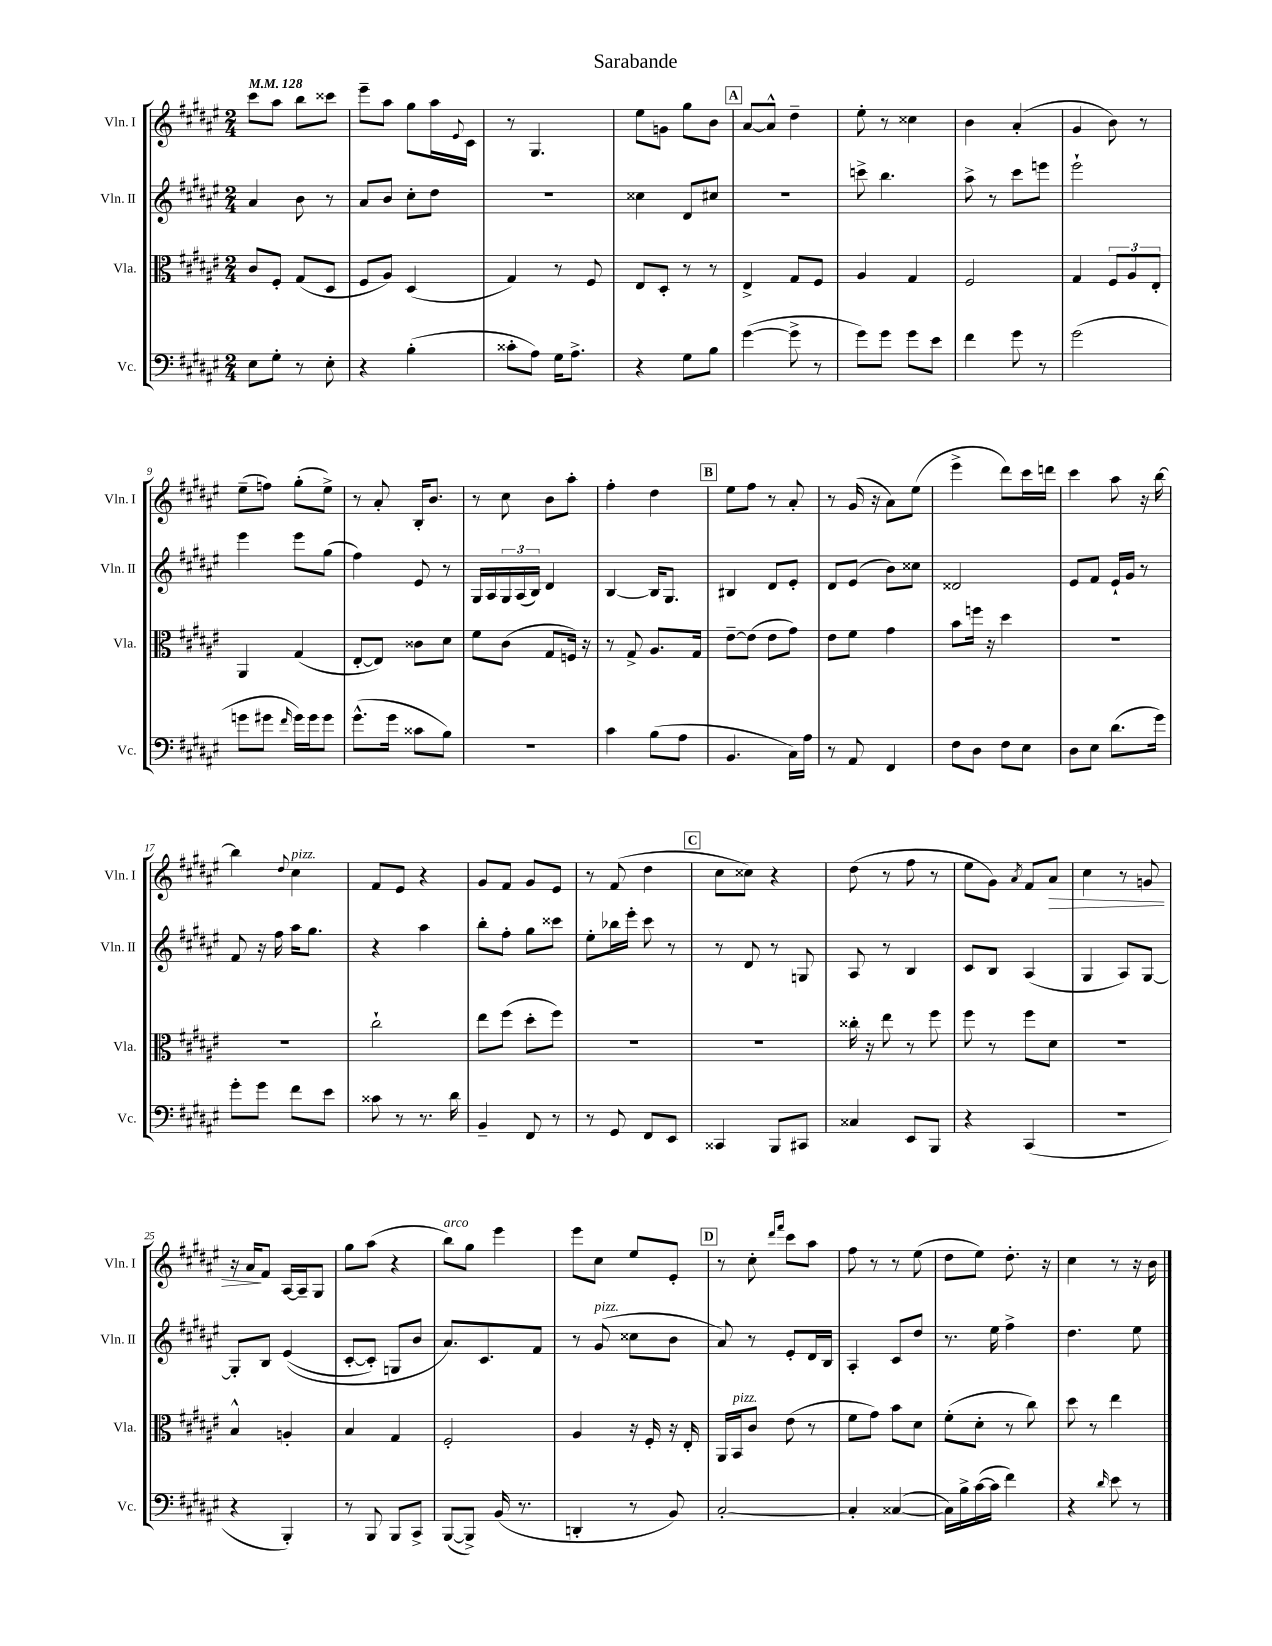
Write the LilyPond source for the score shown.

\header { title = "Sarabande" }
<<
\new StaffGroup <<
\new Staff = "s0" \with { instrumentName = "Vln. I" shortInstrumentName = "Vln. I" } {
    \clef treble \key fis \major \numericTimeSignature \time 2/4 \tempo 4 = 128
    cis'''8 ais''8 b''8 cisis'''8 |
    eis'''8-- ais''8 gis''8 ais''16 \appoggiatura { eis'8 } cis'16 |
    r8 gis4. |
    eis''8 g'8 gis''8 b'8 |
    \mark \markup { \box "A" } ais'8~ ais'8-^ dis''4-- |
    eis''8-. r8 cisis''4 |
    b'4 ais'4-.( |
    gis'4 b'8) r8 |
    eis''8--( f''8) gis''8-.( eis''8->) |
    r8 ais'8-. b16-. b'8. |
    r8 cis''8 b'8 ais''8-. |
    fis''4-. dis''4 |
    \mark \markup { \box "B" } eis''8 fis''8 r8 ais'8-. |
    r8 gis'16( r16 ais'8) eis''8( |
    eis'''4-> dis'''8) cis'''16 d'''16 |
    cis'''4 ais''8 r16 b''16~ |
    b''4 \appoggiatura { dis''8 } cis''4^\markup { \italic "pizz." } |
    fis'8 eis'8 r4 |
    gis'8 fis'8 gis'8 eis'8 |
    r8 fis'8( dis''4 |
    \mark \markup { \box "C" } cis''8 cisis''8) r4 |
    dis''8( r8 fis''8 r8 |
    eis''8 gis'8) \acciaccatura { ais'8 } fis'8 ais'8\> |
    cis''4 r8 g'8 |
    r16 ais'16\! fis'8 ais16~ ais16-- gis8 |
    gis''8 ais''8( r4 |
    b''8^\markup { \italic "arco" }) gis''8 eis'''4 |
    eis'''8 cis''8 eis''8 eis'8-. |
    \mark \markup { \box "D" } r8 cis''8-. \grace { dis'''16 fis'''16 } cis'''8 ais''8 |
    fis''8 r8 r8 eis''8( |
    dis''8 eis''8) dis''8.-. r16 |
    cis''4 r8 r16 b'16 \bar "|." |
}
\new Staff = "s1" \with { instrumentName = "Vln. II" shortInstrumentName = "Vln. II" } {
    \clef treble \key fis \major \numericTimeSignature \time 2/4
    ais'4 b'8 r8 |
    ais'8 b'8 cis''8-. dis''8 |
    R2 |
    cisis''4 dis'8 cis''8 |
    \mark \markup { \box "A" } r2 |
    c'''8-> b''4. |
    ais''8-> r8 cis'''8 e'''8 |
    eis'''2-! |
    eis'''4 eis'''8 gis''8( |
    fis''4) eis'8 r8 |
    gis16 ais16 \tuplet 3/2 { gis16 ais16( b16) } dis'4 |
    b4~ b16 gis8. |
    \mark \markup { \box "B" } bis4 dis'8 eis'8-. |
    dis'8 eis'8( b'8) cisis''8 |
    disis'2 |
    eis'8 fis'8 eis'16-! gis'16 r8 |
    fis'8 r16 fis''16 ais''16 gis''8. |
    r4 ais''4 |
    b''8-. fis''8-. gis''8 cisis'''8 |
    eis''8-. bes''16 eis'''16-. cis'''8 r8 |
    \mark \markup { \box "C" } r8 dis'8 r8 g8 |
    ais8 r8 b4 |
    cis'8 b8 ais4( |
    gis4 ais8) gis8~ |
    gis8-. b8 eis'4(\( |
    cis'8~-. cis'8-.) g8 b'8 |
    ais'8.\) cis'8. fis'8 |
    r8 gis'8^\markup { \italic "pizz." }( cisis''8 b'8 |
    \mark \markup { \box "D" } ais'8) r8 eis'8-. dis'16 b16 |
    ais4-. cis'8 dis''8 |
    r8. eis''16 fis''4-> |
    dis''4. eis''8 \bar "|." |
}
\new Staff = "s2" \with { instrumentName = "Vla." shortInstrumentName = "Vla." } {
    \clef alto \key fis \major \numericTimeSignature \time 2/4
    cis'8 fis8-. gis8( dis8 |
    fis8 ais8) dis4( |
    gis4) r8 fis8 |
    eis8 dis8-. r8 r8 |
    \mark \markup { \box "A" } eis4-> gis8 fis8 |
    ais4 gis4 |
    fis2 |
    gis4 \tuplet 3/2 { fis8 ais8 eis8-. } |
    ais,4 gis4( |
    eis8~-. eis8) cisis'8 dis'8 |
    fis'8 cis'8( gis8 f16) r16 |
    r8 gis8-> ais8. gis16 |
    \mark \markup { \box "B" } eis'8~-- eis'8( eis'8 gis'8) |
    eis'8 fis'8 gis'4 |
    b'8 f''16 r16 dis''4 |
    R2 |
    R2 |
    cis''2-! |
    eis''8 fis''8( dis''8-. fis''8) |
    R2 |
    \mark \markup { \box "C" } R2 |
    cisis''16-. r16 eis''8 r8 fis''8 |
    fis''8 r8 fis''8 dis'8 |
    R2 |
    b4-^ a4-. |
    b4 gis4 |
    fis2-. |
    ais4 r16 fis16-. r16 eis16-. |
    \mark \markup { \box "D" } ais,16 b,16^\markup { \italic "pizz." } cis'8 eis'8( r8 |
    fis'8 gis'8) b'8 dis'8 |
    fis'8-.( dis'8-. r8 cis''8) |
    dis''8 r8 eis''4 \bar "|." |
}
\new Staff = "s3" \with { instrumentName = "Vc." shortInstrumentName = "Vc." } {
    \clef bass \key fis \major \numericTimeSignature \time 2/4
    eis8 gis8-. r8 eis8-. |
    r4 b4-.( |
    cisis'8-. ais8) gis16 ais8.-> |
    r4 gis8 b8 |
    \mark \markup { \box "A" } gis'4~( gis'8-> r8 |
    gis'8) gis'8 gis'8 eis'8 |
    fis'4 gis'8 r8 |
    gis'2( |
    g'8 gis'8 \grace { fis'16 } gis'16) gis'16 gis'8 |
    gis'8.-^( gis'16 cisis'8 b8) |
    r2 |
    cis'4 b8( ais8 |
    \mark \markup { \box "B" } b,4. cis16) ais16 |
    r8 ais,8 fis,4 |
    fis8 dis8 fis8 eis8 |
    dis8 eis8 dis'8.( gis'16) |
    gis'8-. gis'8 fis'8 eis'8 |
    cisis'8 r8 r8. dis'16 |
    b,4-- fis,8 r8 |
    r8 gis,8 fis,8 eis,8 |
    \mark \markup { \box "C" } cisis,4 b,,8 cis,8 |
    cisis4 eis,8 b,,8 |
    r4 cis,4( |
    r2 |
    r4 b,,4-.) |
    r8 b,,8 b,,8 cis,8-> |
    b,,8~( b,,8->) b,16( r8. |
    d,4-. r8 b,8) |
    \mark \markup { \box "D" } cis2~-. |
    cis4-. cisis4~( |
    cisis16) b16-> cis'16~( cis'16 fis'4) |
    r4 \grace { dis'16 } eis'8 r8 \bar "|." |
}
>>
>>
